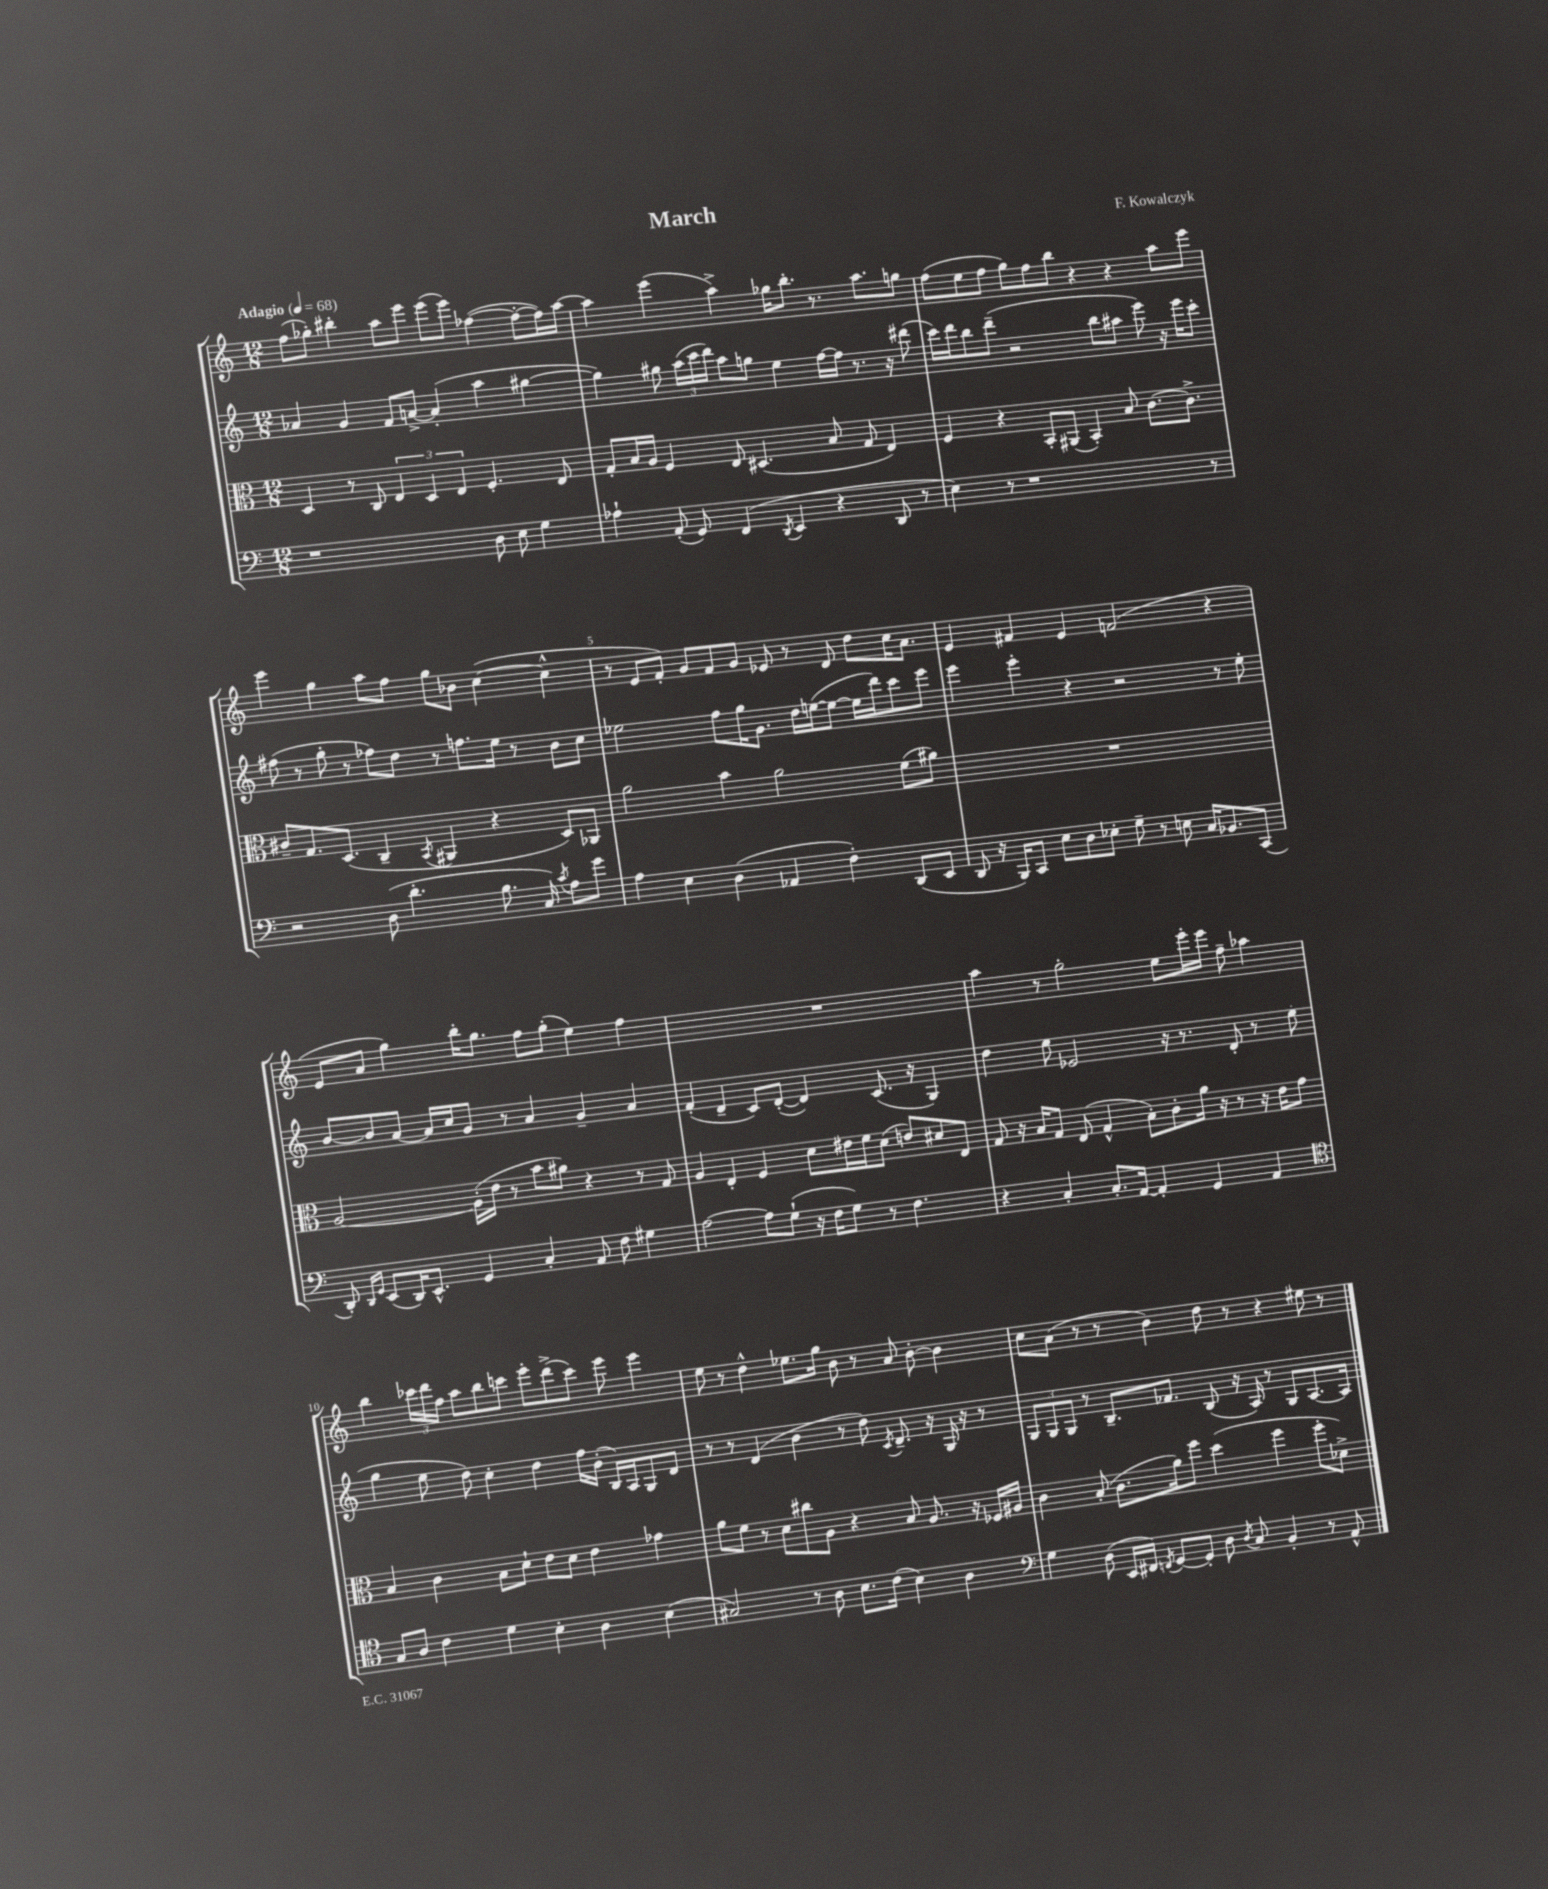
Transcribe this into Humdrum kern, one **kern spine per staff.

**kern	**kern	**kern	**kern
*part4	*part3	*part2	*part1
*staff4	*staff3	*staff2	*staff1
*clefF4	*clefC3	*clefG2	*clefG2
*k[]	*k[]	*k[]	*k[]
*M12/8	*M12/8	*M12/8	*M12/8
*MM68	*MM68	*MM68	*MM68
=1	=1	=1	=1
!	!	!	!LO:TX:a:B:t=Adagio
1r	4D/	4a-X/	(8ff\L
.	.	.	8gg-X'\J)
.	8r	4g/	4bb#X'\
.	8C/	.	.
.	6E/	8f/L	8aa\L
.	.	[8an^/J	8eee\J
.	6D/	.	.
.	.	(4a'/]	(8eee\L
.	6E/	.	.
.	.	.	8eee\J)
8D\	4.F'/	4aa\	([4ff-X\
8E\	.	.	.
4G\	.	[4gg#X\	8ff-'\L_
.	8E/	.	16ff-\L])
.	.	.	[16aa\JJ
=2	=2	=2	=2
4A-X`\	8G'/L	4gg#\])	4aa\]
.	16B/L	.	.
.	16A/JJ	.	.
(8AA'/	4F/	8gg#X\	(4eee\
8GG/)	.	(24aa\LL	.
.	.	24ccc\	.
.	.	24ddd\JJ)	.
(4FF/	8E/	8aa\L	4aa^\)
.	(4.D#X/	8ggn\J	.
8qDD/	.	.	.
4EE/	.	4ee\	16gg-X\KL
.	.	.	8.bb'\J
4r	8B/	[16ff\LL	8.r
.	.	16ff\JJ]	.
.	8G/	8.r	.
.	.	.	8.aa\L
8DD/	4E/)	.	.
.	.	16r	.
8r	.	(8ddd#X\	8ggn\J
=3	=3	=3	=3
4E\)	4F/	16ccc\LL)	(8ff\L
.	.	16ddd\J	.
.	.	8bb\	8ee\
8r	4r	(8ddd~\J	8ff\J
1r	.	2r	8gg\L)
.	8BB'/L	.	8ff\
.	(8AA#X/J	.	8bb\J
.	4BB'/)	.	4r
.	.	8bb\L	.
.	8B/	8aa#X\J	4r
.	[8.c\L	8eee\)	.
.	.	16r	8aa\L
.	8.c^\J]	16eee\KL	.
8r	.	8ccc'\J	8eee\J
!!LO:LB:g=z
=4	=4	=4	=4
2r	8c#X~/L	(8ff#X\	4eee\
.	8.G/	8r	.
.	.	8gg'\	4gg\
.	(8.D/J	.	.
.	.	8r	.
(8D\	4C~/	8ff-X\L)	8aa\L
4.d'\	.	8dd\J	8ff\J
.	8qBB/	.	.
.	4AA#X/	8r	8gg\L
.	.	8.ffn\L	8b-X\J
8.B\	4r	.	([4cc\
.	.	16ee\Jk	.
.	.	8r	.
16C/)	.	.	.
8qc/	.	.	.
8A\L	8D/L)	8b\L	4cc^^\]
8g\J	8AA-X/J	8cc\J	.
=5	=5	=5	=5
4A\	2a\	2ee-X\	8r
.	.	.	8e/L
4E\	.	.	8f'/J)
.	.	.	8g/L
(4D\	4b\	8ff\L	8f/
.	.	16gg\K	8g/J
.	.	8.g\J	.
4AA-X/	2a\	.	8e-X/
.	.	16dd\LL	8r
.	.	([16een\J	.
4F'\)	.	8ee\J_	8d/
.	.	16ee\LL]	8dd\L
.	.	16ddd\J)	.
(8DD/L	(8f\L	8ccc\	16cc\K
.	.	.	8.a\J
8EE/J	8a#X\J)	8eee\J	.
=6	=6	=6	=6
8DD/	1.r	4eee\	4e/
16r	.	.	.
16BBB/KL)	.	.	.
8CC/J	.	4eee'\	4f#X/
8E\L	.	.	.
8D\	.	4r	4e/
8E-X'\J	.	.	.
8G~\	.	2r	(2fn/
8r	.	.	.
8En\	.	.	.
16C/KL	.	.	.
8.BB-X/	.	.	.
.	.	8r	4r
(8CC/J	.	8ee'\	.
!!LO:LB:g=z
=7	=7	=7	=7
8DD'/)	[2A/	[8b/L	8e/L
16qqDD/LL	.	.	.
16qqGG/JJ	.	.	.
(8EE/L	.	8b/]	8a/J
16DD/K)	.	[8a/J	4gg\)
8.EE^^/J	.	.	.
.	.	16a/LL]	.
.	.	16cc/J	.
4GG/	(16A'\LL]	8g/J	16bb'\KL
.	16e\JJ	.	8.gg\J
.	8r	8r	.
4C'/	8b\L	4a/	8ff\L
.	8a#X\J)	.	(8gg'\J
8AA/	4r	4g~/	4ee\)
8F\	.	.	.
4G#X\	8r	4a/	4ff\
.	8G/	.	.
=8	=8	=8	=8
[2A\	4A/	(4f'/	1.r
.	4E'/	4d~/	.
8A\L]	4F/	8c/L)	.
(8G`\J	.	([8d'/J	.
16r	8d\L	4d/])	.
16F\KL	.	.	.
8G\J)	16e#X\L	.	.
.	16f\J	.	.
8r	(8d\J	(8.c/	.
4.F\	8en/L)	.	.
.	.	16r	.
.	8d#X/	4G/)	.
.	8E/J	.	.
=9	=9	=9	=9
4r	8G/	4dd\	4aa\
.	16r	.	.
.	16B/KL	.	.
4C'/	8G/J	8ee\	8r
.	(8E/	2e-X/	2gg'\
8.C'/L	4G^^/	.	.
[16AA/Jk	.	.	.
4AA'/]	8B'\L)	.	.
.	8c'\	16r	8ee\L
.	.	8.r	.
4GG/	16a\Jk	.	16eee'\L
.	16r	.	16eee\JJ
.	8r	8d'/	8ff~\
4AA/	16r	8r	4aa-X\
.	16e\KL	.	.
.	8g\J	(8ee\	.
!!LO:LB:g=z
=10	=10	=10	=10
*clefC4	*	*	*
8G/L	4B/	4gg\	4bb\
8A/J	.	.	.
4c\	4c\	8ee\	24ccc-X\LL
.	.	.	24ddd\
.	.	.	24ff\JJ
.	.	8dd\)	8aa\L
4d\	8B\L	4cc'\	8bb\
.	8d`\J	.	8cccn\J
4B'\	8e\L	4dd\	8eee'\L
.	8d\J	.	(8ddd^\
4A\	4e\	16ff\LL	8ccc\J)
.	.	(16b'\JJ	.
.	.	16B/LL)	8eee\
.	.	16A/J	.
(4B\	4g-X\	8G/	4eee\
.	.	8d/J	.
=11	=11	=11	=11
2G#X/)	8a\L	8r	8ee\
.	8f\J	8r	8r
.	8r	(4d/	4dd^^\
.	8d\L	.	.
8r	8cc#X\	4b\	8.ee-X\L
8A\	8A\J	.	.
.	.	.	16gg\Jk
8.B\L	4r	8r	8b\
.	.	8dd\)	8r
(16c\Jk	.	.	.
.	.	8qc/	.
4B\)	8B/	8.d~/	8a/
.	8.A/	.	[8b'\
.	.	16r	.
4A\	.	16G/	4b\]
.	16r	16r	.
.	16F-X/LL	8r	.
.	16A#X/JJ	.	.
=12	=12	=12	=12
*clefF4	*	*	*
4G\	4c\	12G/L	8cc\L
.	.	12G/	.
.	.	.	(8a\J
.	.	12G/J	.
(8D\	(8B'/	8r	8r
16EE/LL	8.c\L	8.B~/L	8r
16FF#X/JJ)	.	.	.
8qFFn/	.	.	.
[8GG/L	.	.	4b\)
.	16a\k)	8.f-X/J	.
8GG'/J]	8ff\J	.	.
8D\	(4dd\	(8B/	8dd\
8qD/	.	.	.
8C/	.	16r	8r
.	.	16A/)	.
4BB'/	4ff\	8r	4r
.	.	8G/L	.
8r	8ff'\L	[8.A/	8ee#X\
8AA^^/	8d-X^\J)	.	8r
.	.	16A/Jk]	.
==	==	==	==
*-	*-	*-	*-
